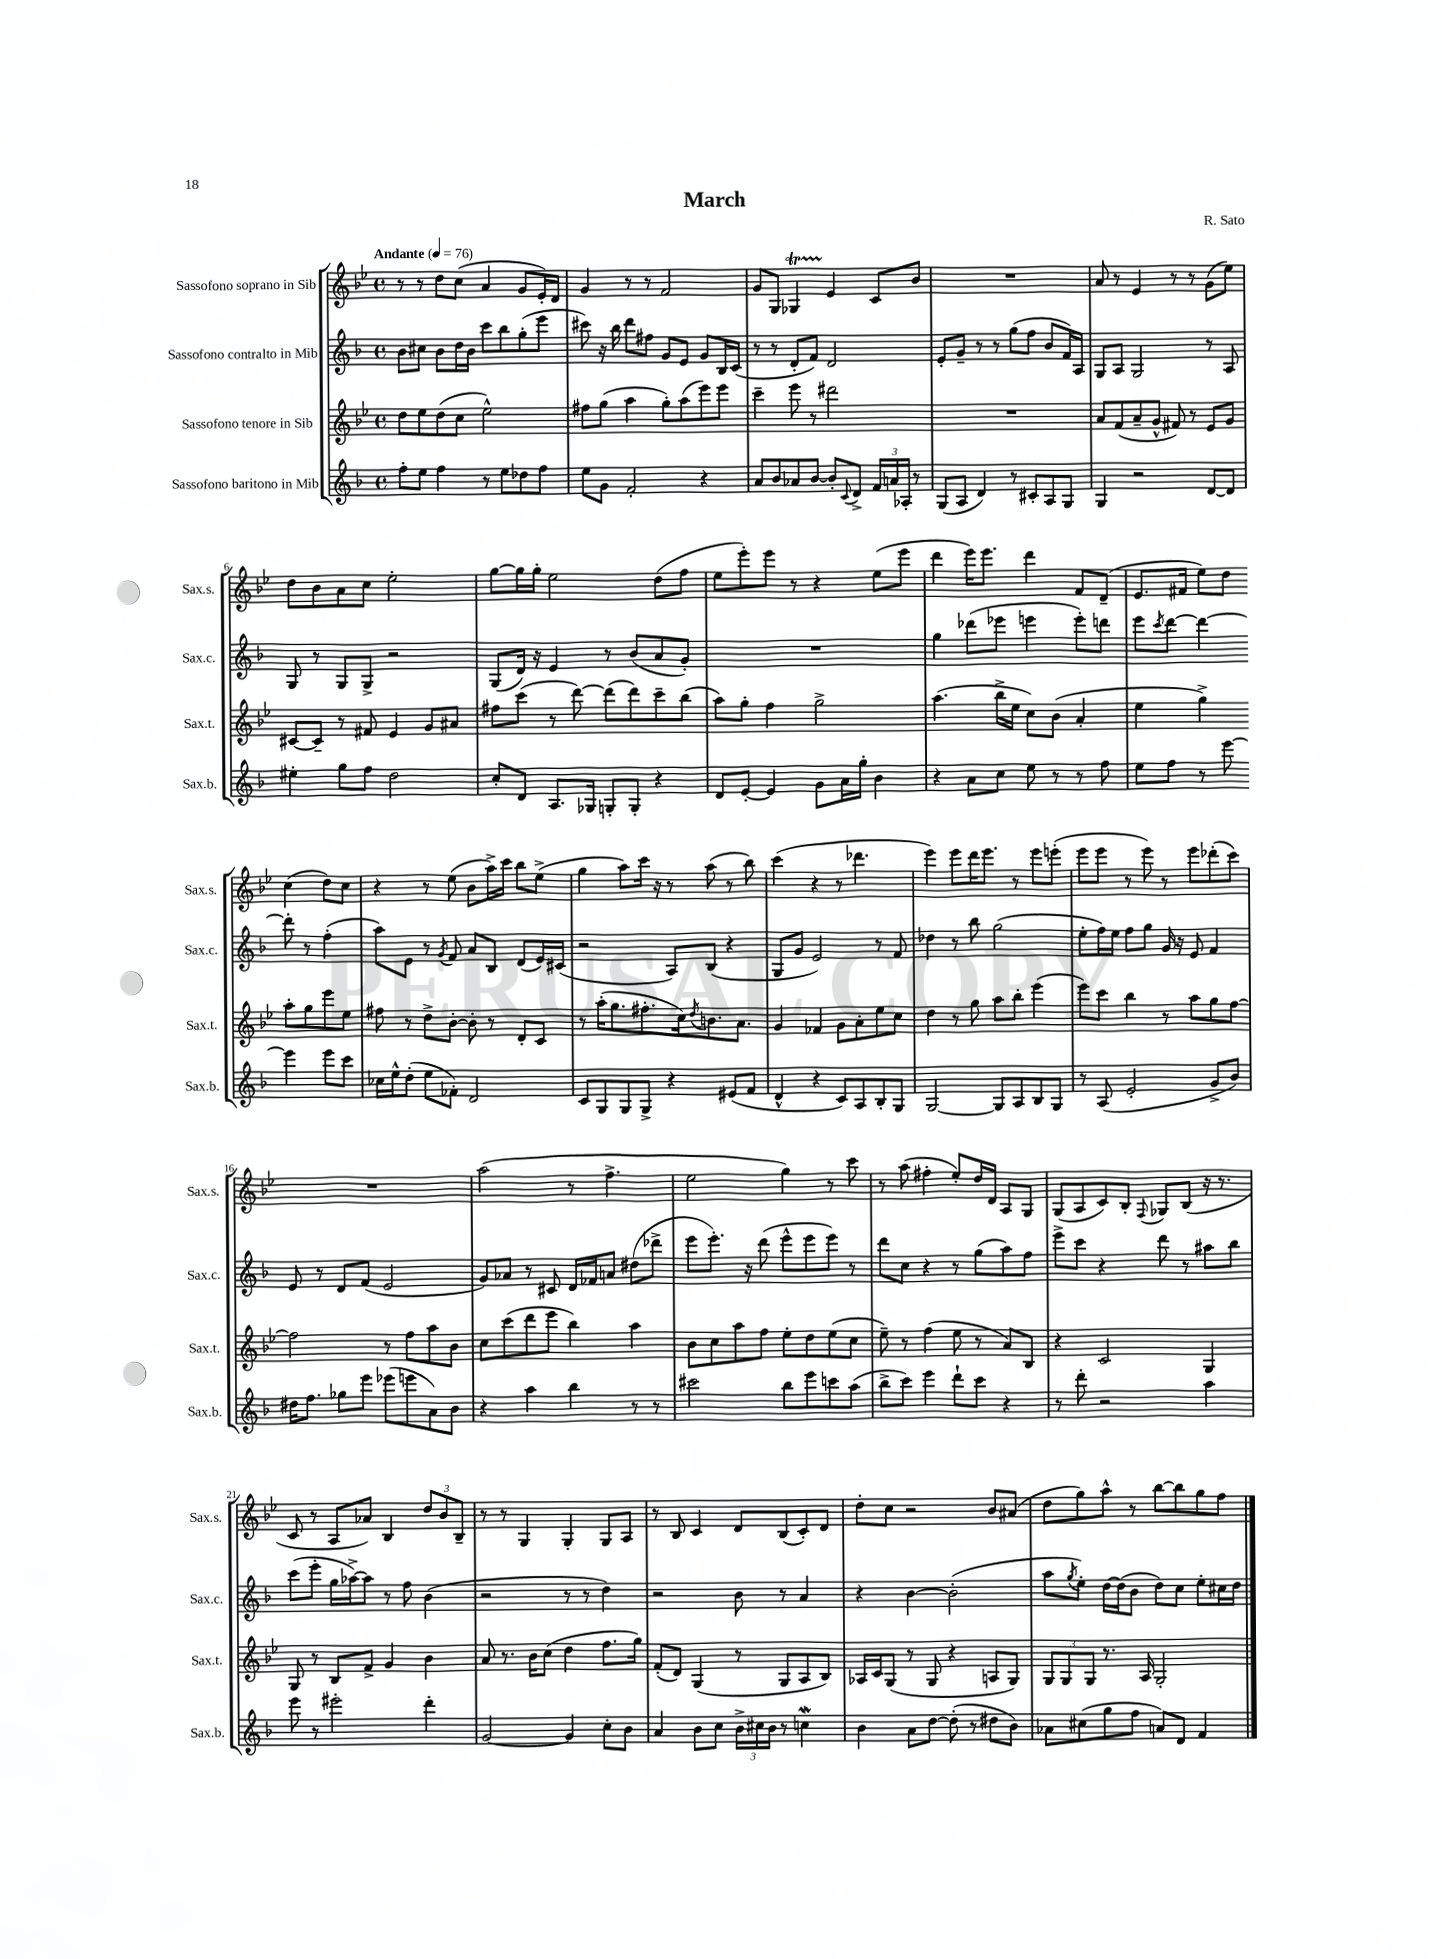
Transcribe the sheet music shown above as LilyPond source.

\header { title = "March" composer = "R. Sato" }
<<
\new StaffGroup <<
\new Staff = "s0" \with { instrumentName = "Sassofono soprano in Sib" shortInstrumentName = "Sax.s." } {
    \clef treble \key bes \major \defaultTimeSignature \time 4/4 \tempo "Andante" 4 = 76
    r8 r8 d''8 c''8( a'4 g'8 ees'16-.) d'16 |
    g'4 r8 r8 f'2 |
    g'8 g8 ges4\startTrillSpan ees'4\stopTrillSpan c'8 bes'8 |
    R1 |
    a'8 r8 ees'4 r8 r8 g'8( ees''8) |
    d''8 bes'8 a'8 c''8 ees''2-. |
    g''8~ g''16 g''16-. ees''2 d''8( f''8 |
    ees''8 ees'''8-.) ees'''8 r8 r4 ees''8( ees'''8 |
    d'''4 ees'''16) ees'''8. d'''4 f'8 d'8--( |
    ees'8. fis'16 ees''8) d''8 c''4( d''8) c''8 |
    r4 r8 ees''8( bes'8 a''16->) c'''16 bes''8 ees''8->( |
    g''4 a''8) c'''16 r16 r8 a''8( r8 bes''8) |
    c'''4( r4 r8 des'''4. |
    ees'''4) ees'''8 d'''16 ees'''8. r8 ees'''8 e'''8-.( |
    ees'''8 ees'''8 r8 ees'''8) r8 ees'''8 des'''8-.( c'''8) |
    R1 |
    a''2( r8 f''4.-> |
    ees''2 g''4) r8 c'''8 |
    r8 a''8( fis''4-. ees''8-.) d''16 d'16 a8 g8 |
    g8( a8 c'8) bes8-. \appoggiatura { f8 } ges8 bes8( r16 r8. |
    c'8 r8 a8 aes'8) bes4 \tuplet 3/2 { d''8 bes'8 bes8-- } |
    r8 r8 g4 g4-. g8 a8 |
    r8 bes8 c'4 d'8 bes8( c'8-.) d'8 |
    d''8-. c''8 r2 bes'8 ais'8( |
    d''8 g''8) a''8-^ r8 bes''8~ bes''8 g''8 f''8 \bar "|." |
}
\new Staff = "s1" \with { instrumentName = "Sassofono contralto in Mib" shortInstrumentName = "Sax.c." } {
    \clef treble \key f \major \defaultTimeSignature \time 4/4
    bes'8 cis''8 bes'8 d''16 bes'16 c'''8 bes''8 g''8-.( e'''8 |
    cis'''8) r16 bes''16 d'''8 fis''8 g'8 e'8 g'8 bes16 c'16( |
    r8 r8 d'8-. f'8) d'2 |
    e'8-. g'8-- r8 r8 g''8( f''8 bes'8 f'16) a16 |
    g8 a8 g2 r8 a8 |
    g8 r8 g8 g8-> r2 |
    g8( d'16) r16 e'4 r8 bes'8( a'8 g'8-.) |
    R1 |
    g''4 des'''8( ees'''8 e'''4 e'''8-.) d'''8 |
    e'''8 \acciaccatura { c'''8 } d'''8~ d'''4~ d'''8-. r8 f''4-.( |
    a''8) e'8 r8 \acciaccatura { g'8 } f'8 a'8 bes8 d'8( e'16) cis'16( |
    r2 a8) bes8( r4 |
    g8 g'8 e'2) r8 f'8 |
    des''4 r8 bes''8 g''2( |
    e''8-. f''16) e''16 f''8 g''8 g'16 r16 e'8 f'4 |
    e'8 r8 d'8 f'8( e'2 |
    g'8) aes'8 r8 cis'8 d'16 fes'16 a'8 dis''8( des'''8-> |
    e'''8 e'''8.-.) r16 d'''8( e'''8-^ e'''8 e'''8) r8 |
    d'''8 c''8 r4 r8 g''8( a''8) f''8 |
    e'''8-> c'''8 r4 d'''8 r8 ais''8 bes''8 |
    c'''8( e'''8-. g''16 aes''16~->) aes''8 r8 f''8 bes'4( |
    r2 r8 r8 d''4) |
    r2 bes'8 r8 a'4 |
    r4 bes'4~ bes'2-.( |
    a''8 \acciaccatura { g''8 } e''8-.) d''16~ d''16( bes'8 d''8) c''8 e''8-. cis''16 d''16 \bar "|." |
}
\new Staff = "s2" \with { instrumentName = "Sassofono tenore in Sib" shortInstrumentName = "Sax.t." } {
    \clef treble \key bes \major \defaultTimeSignature \time 4/4
    d''8 ees''8 d''8( c''8 ees''2-^) |
    fis''8 g''8( a''4 g''8-.) a''8( ees'''8) ees'''8 |
    c'''4-- ees'''8 r8 dis'''2 |
    R1 |
    a'8 f'8( a'8-- g'8-^ fis'8) r8 ees'8 g'8 |
    cis'8~ cis'8-- r8 fis'8 ees'4 g'8 ais'8 |
    fis''8 c'''8( r8 d'''8~) d'''8( d'''8) c'''8-- bes''8( |
    a''8) g''8-. f''4 g''2-> |
    a''4.( bes''16-> ees''16 c''8) bes'8( a'4-. |
    ees''4 g''4->) a''8-. g''8 ees'''8 ees''8 |
    fis''8 r8 d''8-> bes'8~-. bes'8-. r8 d'8-. c'8 |
    r8 a''16-.( g''8. fis''8.-. c''16) \acciaccatura { d''8 } b'8. a'8. |
    g'4 fes'4 g'8 a'8-. ees''8 c''8 |
    d''4 r8 g''8 a''8 bes''8-. ees'''4( |
    ees'''8) c'''8 bes''4 r8 a''8 g''8 f''8~ |
    f''2 r8 f''8 a''8 bes'8 |
    c''8 c'''8( d'''8 ees'''8 bes''4) a''4 |
    bes'8 c''8 a''8 f''8 ees''8-. d''8 ees''8( c''8 |
    ees''8--) r8 f''4( ees''8 r8 a'8) bes8 |
    r4 c'2 g4 |
    g8 r8 bes8 f'8-> g'4 bes'4 |
    a'8 r8. bes'16 c''8( d''4 f''8. g''16) |
    f'8-.( d'8) g4( r8 g8 a8 bes8) |
    aes16 c'16 g8( r8 g8 r4 a8 g8) |
    \tuplet 3/2 { g8 g8 g8 } r8. a16 g2-. \bar "|." |
}
\new Staff = "s3" \with { instrumentName = "Sassofono baritono in Mib" shortInstrumentName = "Sax.b." } {
    \clef treble \key f \major \defaultTimeSignature \time 4/4
    f''8-. e''8 f''4 r8 e''8 des''8 f''8 |
    e''8 g'8 f'2-. r4 |
    a'8 bes'8 aes'8 bes'8~ bes'8-. \appoggiatura { c'8 } d'8-> \tuplet 3/2 { f'16 a'16 aes16-. } r8 |
    g8( a8 d'4) r8 cis'8-. a8 g8 |
    g4 r2 d'8~ d'8 |
    eis''4-. g''8 f''8 d''2 |
    c''8-. d'8 a8. ges16 g8-. g8-. r4 |
    d'8 e'8~-. e'4 g'8 a'16 g''16-. bes'4 |
    r4 a'8 c''8 e''8 r8 r8 f''8 |
    e''8 f''8 r8 e'''8~ e'''4 e'''8 c'''8 |
    ces''16 e''16-^ d''8-.( e''8 fes'8-.) d'2 |
    c'8 g8 g8 g8-> r4 eis'8( f'8 |
    d'4-^ r4 c'8) a8 bes8-. g8 |
    g2~ g8 a8 bes8 g8 |
    r8 a8( e'2-. g'8-> bes'8) |
    dis''16 f''8. ges''8 e'''8 ees'''8( e'''8 a'8) bes'8 |
    r4 a''4 bes''4 r8 r8 |
    cis'''2 bes''8 e'''8 c'''8 a''8( |
    bes''8-> c'''8) e'''4 d'''8-! c'''8 r4 |
    r8 d'''8-. r2 a''4 |
    e'''8 r8 eis'''2-. d'''4-. |
    g'2~ g'4 c''8-. bes'8 |
    a'4 bes'8 c''8 \tuplet 3/2 { bes'16-> cis''16 bes'16 } r8 c''4\mordent |
    bes'4 a'8 d''8~ d''8-.( r8 dis''8 bes'8) |
    aes'8 cis''8( g''8 f''8 a'8) d'8 f'4 \bar "|." |
}
>>
>>
